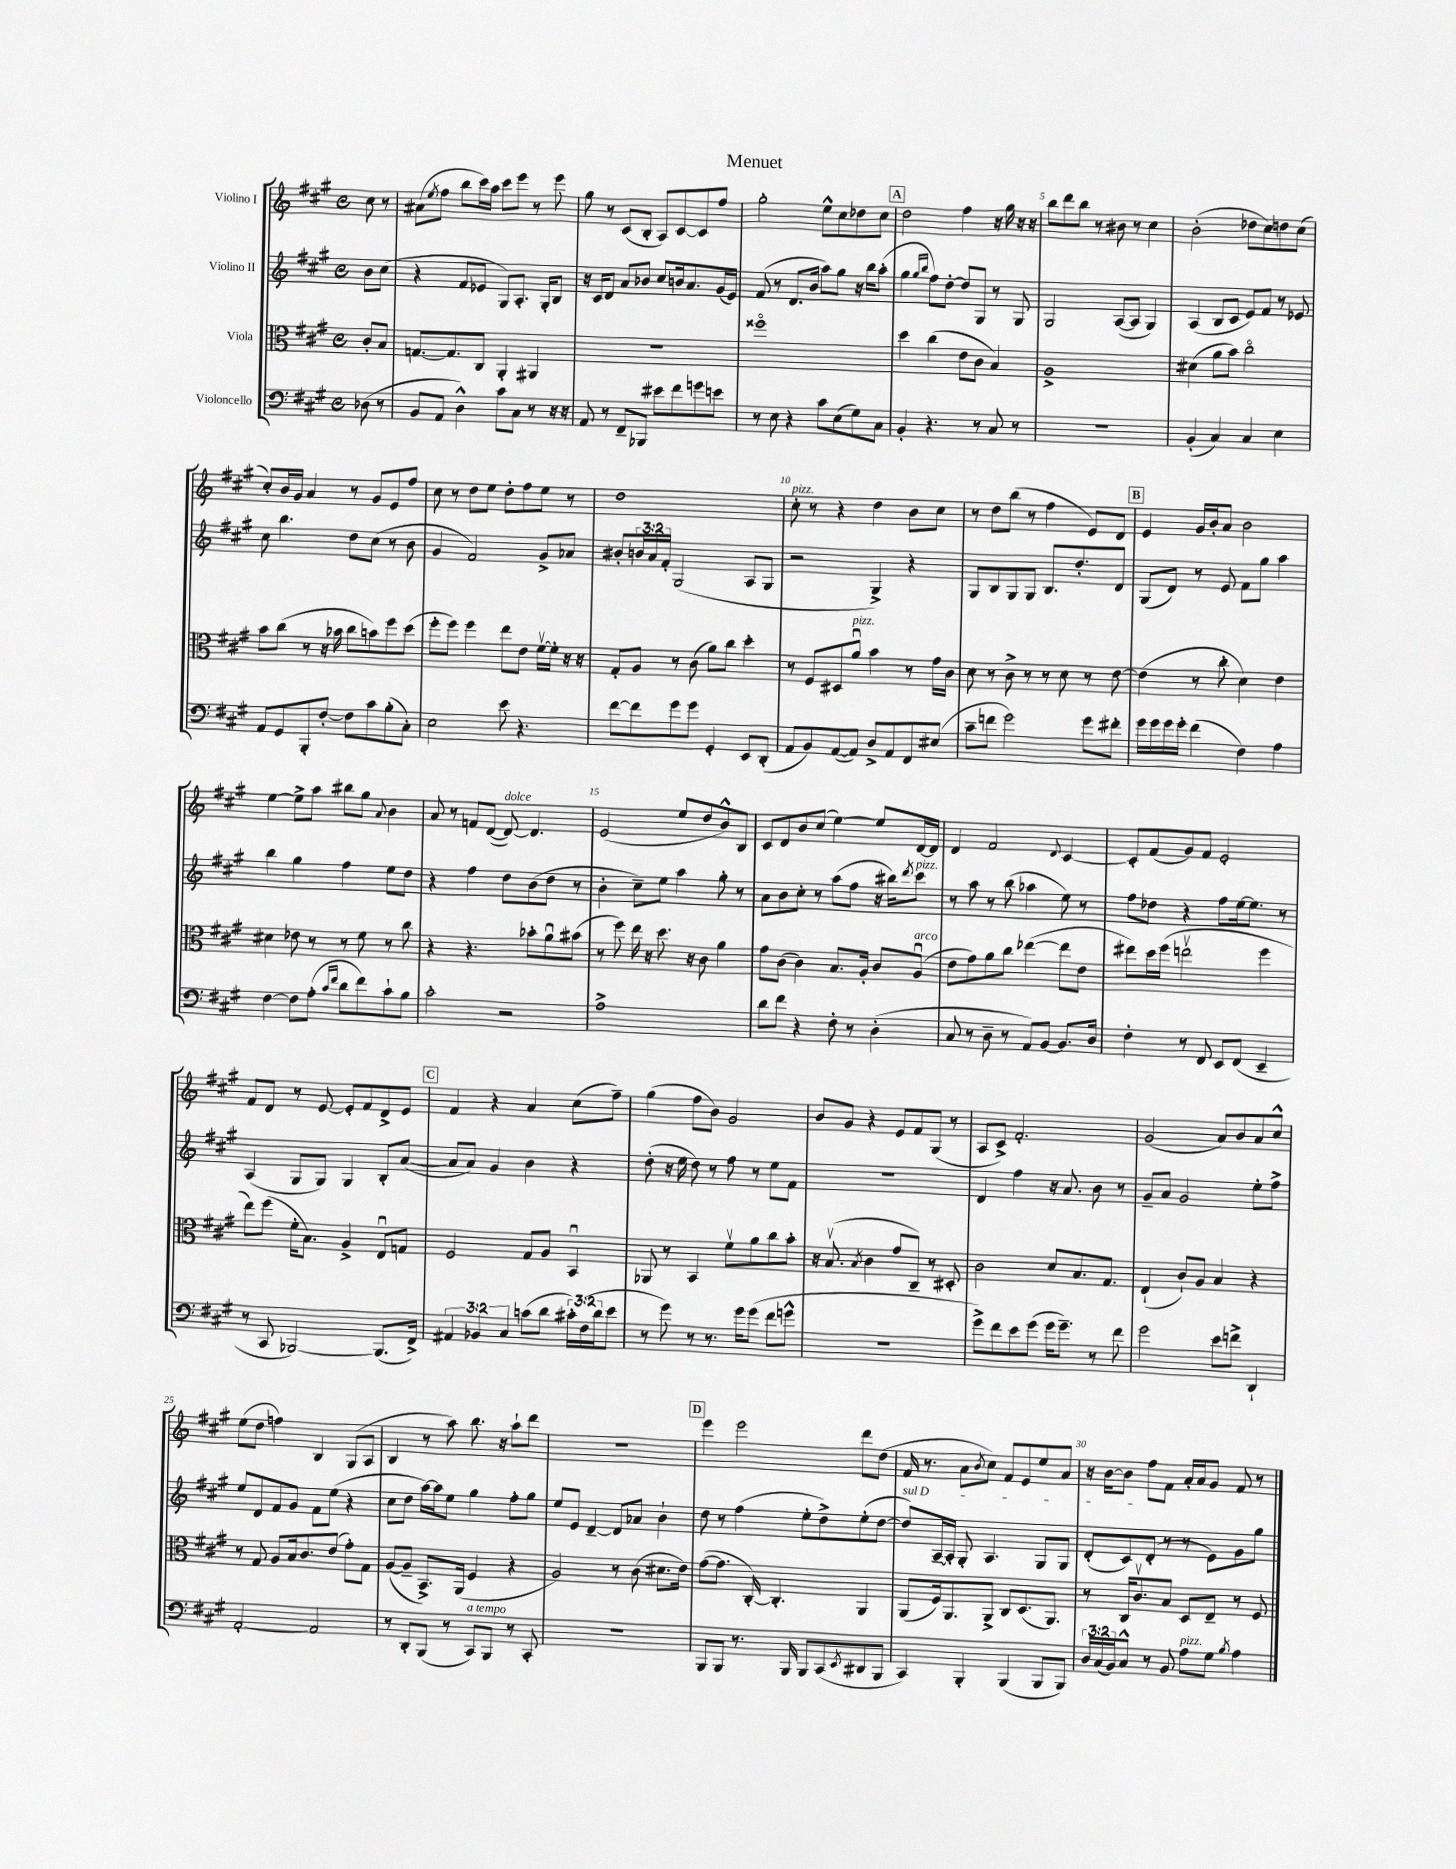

**kern	**kern	**kern	**kern
*staff4	*staff3	*staff2	*staff1
*clefF4	*clefC3	*clefG2	*clefG2
*k[f#c#g#]	*k[f#c#g#]	*k[f#c#g#]	*k[f#c#g#]
*M4/4	*M4/4	*M4/4	*M4/4
*met(c)	*met(c)	*met(c)	*met(c)
(8D-\	8c#'/L	8b\L	8cc#\
8r	8B/J	(8cc#\J	8r
=	=	=	=
8BB/L	[8.G/L	4r	(8a#\L
.	.	.	8qee/
8AA/J	.	.	8ff#\J
.	8.G/]	.	.
4D^^\)	.	8f#/L	8bb\L
.	8C#/J	8e-/J	16ccc#\L)
.	.	.	16aa\JJ
8c#\L	4AA'/	8G#/L)	8ccc#\L
8C#\J	.	8.A'/J	8eee\J
8r	4AA#/	.	8r
.	.	16G#'/LK	.
16r	.	8B/J	8eee\
16r	.	.	.
=	=	=	=
8AA/	1r	16r	8gg#\
.	.	16c#/LK	.
8r	.	8d/J	8r
8FF#~/L	.	8a/L	(8c#/L
8BBB-/J	.	8b-/J	8B'/J
8e#\L	.	8cc#/L	8A/L)
8f#\	.	16b/k	[8c#/
.	.	8.a/	.
8g\	.	.	8c#/]
8e\J	.	(16g#/L	8ff#/J
.	.	16e/JJ)	.
=	=	=	=
8r	1ff##o	(8f#/	2gg#'\
8E\	.	8r	.
4r	.	8.d/L	.
.	.	16b/Jk	.
8c#\L	.	8aa\L)	8ee^^\L
(8E\	.	8gg#\J	8cc#\
8G#\)	.	16r	8dd-\
.	.	16bb\LK	.
8C#\J	.	(8aa'\J	8cc#\J
=	=	=	=
4BB'/	4dd\	4gg#\	2dd\
.	.	16qqgg#/LL	.
.	.	16qqbb/JJ	.
4.r	(4cc#\	8ff#\L)	.
.	.	[8dd'\J	.
.	8e\L	8dd/]L	4ff#\
8r	8c#\J	8G#/J	.
8C#/	4B/)	8r	16r
.	.	.	16gg#\
8r	.	8G#/	16r
.	.	.	16r
=	=	=	=
1r	1A^	2G#/	8bb\L
.	.	.	8ddd\
.	.	.	8bb\J
.	.	.	8r
.	.	([8A/L	8b#\
.	.	8A/]J	8r
.	.	4G#/)	4cc#\
=	=	=	=
(4BB'/	(4d#\	(4A/	(2b'\
4C#/)	8a\L	8B/L	.
.	8b\J)	8c#/J	.
4C#/	2cc#o\	8e/L)	8dd-\L
.	.	8f#/J	8cc#\)
4E\	.	8r	8dd\
.	.	8e-/	(8cc#\J
=	=	=	=
8AA/L	8b\L	8cc#\	8cc#'/L)
8GG#/	(8cc#\J	4.bb\	16b/L
.	.	.	16g#/JJ
8BBB'/	8r	.	4a/
[8F#'/J	16r	.	.
.	16b-\	.	.
8F#\]L	8cc#\L	8dd\L	8r
8c#\	8b\)	(8cc#\J	8g#/L
(8B'\	8ff#\	8r	8e/
8C#'\J)	(8dd\J	8b\	8ff#/J
=	=	=	=
2E\	8ff#'\L	4g#/	8cc#\
.	8ff#\J)	.	8r
.	4ff#\	2f#/)	8dd\L
.	.	.	8ee\J
8e\	8ee\L	.	8dd'\L
4.r	8e\J	.	8ff#\
.	[16f#v\LL	8g#^/L	8ee\J
.	16f#'\]JJ	.	.
.	16r	8a-/J	8r
.	16r	.	.
=	=	=	=
[8f#\L	8G#'/L	8b#'/L	1dd
8f#\]	8A/J	24b/L	.
.	.	24a/	.
.	.	24f#'/JJ	.
8g#\	8r	(2G#/	.
8g#\J	(8c#\	.	.
4GG#'/	8a\L)	.	.
.	8cc#\J	.	.
8EE/L	4dd'\	8A/L	.
(8DD'/J	.	8G#/J	.
=	=	=	=
8AA/L	8r	2r	8cc#'\
8BB/)	8F#/L	.	8r
([8AA/	8D#/	.	4r
8AA/]J)	8au/J	.	.
8D^/L	4b\	4G#^/)	4dd\
8AA/	.	.	.
8FF#/	8r	4r	8b\L
(8E#/J	16g#\LL	.	8cc#\J
.	16c#\JJ	.	.
=	=	=	=
8c#~\L	8d\	8G#/L	8r
8f\J	8r	8B/	8dd\L
2g#\)	8c#^\	8G#/	(8bb\J
.	8r	8G#/J	8r
.	8r	8.B/L	4ff#\
.	8d\	.	.
.	.	8.dd'/	.
8g#\L	8r	.	8e/L)
8f#'\J	[8e\	8d/J	8d/J
=	=	=	=
16g#\LL	(4e\]	(8G#/L	4e/
16g#\	.	.	.
16g#\	.	8d/J)	.
16g#'\JJ	.	.	.
(4f#\	8r	8r	16g#/LL
.	.	.	16b'/J
.	8cc#'\	8e/	8a/J
4F#\)	4d\)	8f#\L	2b\
.	.	8gg#\J	.
4A\	4e\	4aa\	.
=	=	=	=
[4F#\	4d#\	4bb\	[4ee\
8F#\]L	8e-\	4gg#\	8ee^\]L
(8A'\J	8r	.	8aa\J
16qqc#/LL	.	.	.
16qqf#/JJ	.	.	.
8d\L	8r	4ff#\	8bb#\L
8f#\)	8f#\	.	8gg#\J
.	.	.	8qqa/
8c#`\	8r	8ee\L	4b\
8B\J	8cc#\	8dd\J	.
=	=	=	=
2c#'\	4r	4r	8a/
.	.	.	8r
.	4.r	4ff#\	8f/L
.	.	.	([8d/J
2r	.	8dd\L	8d/_)
.	8b-'\L	(8b\	4.d/]
.	8au\	8dd\J	.
.	(8b#\J	8r	.
=	=	=	=
1A^	8r	4b'\	(2e/
.	8ff#\)	.	.
.	16ee\	8cc#~\L)	.
.	16r	.	.
.	8.dd\	8ee\J	.
.	.	4aa\	8ee/L
.	16r	.	.
.	8c#\	.	8dd/
.	4a\	8gg#'\	8b^^/)
.	.	8r	8B/J
=	=	=	=
8d\L	8g#\L	8a\L	8c#/L
8f#\J	(8c#\J	8b\	8d/
4r	4c#\)	8cc#'\J	8b/
.	.	8r	(8cc#/J
8F#'\	8.B/L	(8aa\L	[4ee\)
8r	.	8ff#\J	.
.	16A'/Jk	.	.
(4D'\	8c#/L	16r	8ee/]L
.	.	16bb#\LK)	.
.	.	8qddd/	.
.	(8Au/J	8ccc#\J	[16d/L
.	.	.	16d/]JJ
=	=	=	=
8C#/	8e\L	8r	4d/
8r	8g#\)	8aa\	.
8D~\	8a\	8r	2f#/
8r	8cc#\J	(8bb\	.
8AA/L)	([4ee-\	4aa-\	.
[8BB/J	.	.	.
.	.	.	8qqd/
8.BB/]L	8ee-\]L	8ee\)	[4c#/
.	8e\J	8r	.
16D/Jk	.	.	.
=	=	=	=
4F#'\	8ee#\L)	8ff#\L	8c#'/]L
.	16dd\L	8dd-\J	(8f#/
.	(16ff#\JJ	.	.
8r	2eev\	4r	8g#/)
8FF#/	.	.	8f#/J
8EE/L	.	8ff#\L	2e'/
(8FF#/J	.	[16ee\k	.
.	.	8.ee\]J	.
4EE~/	4ff#\	.	.
.	.	8r	.
=	=	=	=
8r	8ee\L)	(4A/	8f#/L
8CC#/	(8ff#\J	.	8d/J
[2BBB-/)	16f#'\LK	8G#/L	8r
.	8.B\J)	.	.
.	.	8G#/J)	[8e/
.	4A^/	4G#/	8e'/]L
.	.	.	8f#/
(8.BBB-/]L	8Eu/L	8B'/L	8d^/
.	8G/J	([8a/J	8e/J
16FF#^/Jk)	.	.	.
=	=	=	=
6AA#/	2F#/	8a/]L	4f#/
.	.	8a/J)	.
6BB-/	.	.	.
.	.	4g#/	4r
6C#/	.	.	.
(8c\L	8G#/L	4b\	4a/
8d\J	8A/J	.	.
24c#'\LL)	4BBu/	4r	(8cc#\L
(24F#\	.	.	.
24d\J	.	.	.
8e\J	.	.	8ff#~\J)
=	=	=	=
8r	8AA-/	(8dd'\	(4gg#\
8g#\)	8r	16r	.
.	.	16ee\	.
8r	4BB/	8dd\)	8ff#\L
8.r	.	8r	8b\J)
.	8f#v\L	8ff#\	2g#/
16g#\LK	.	.	.
(8g#\J	8a\	8r	.
8f#\L	8cc#\	8ee\L	.
8g^^\J	8b'\J	8f#\J	.
=	=	=	=
1r	16r	1r	8b/L
.	(8.Bv/	.	.
.	.	.	8g#/J
.	8qB/	.	.
.	4c#\	.	4r
.	8g#/L	.	8e/L
.	8C#~/J)	.	8f#/
.	8r	.	(8G#/J
.	8D#'/	.	8r
=	=	=	=
8g#^\L)	2c#\	4d/	8A/L
8f#\	.	.	8c#^/J)
8e\	.	4ff#\	2.f#'/
(8g#\J	.	.	.
16g#\LK	8d/L	16r	.
8.g#~\J)	.	8.a/	.
.	8.B/	.	.
8r	.	8b\	.
.	8.G#/J	.	.
8f#\	.	8r	.
=	=	=	=
2g#\	(4E`/	8g#~/L	(2g#/
.	.	8a/J	.
.	8c#`/L)	2g#/	.
.	8A/J	.	.
8e\L	4B/	.	8a/L)
8f^\J	.	.	8b/
4DD`/	4r	8ee'\L	8a/
.	.	8ff#^\J	8cc#^^/J
=	=	=	=
[2AA'/	8r	8ee/L	(8ee\L
.	8G#/	8d/	8dd\J
.	8A/L	8f#/	4ff\)
.	16B/k	8g#/J	.
.	8.c#/	.	.
2AA/]	.	8f#\L	4B/
.	(8e/J	(8ee\J	.
.	8g#'\L)	4r	(8G#/L
.	8G#\J	.	8A/J
=	=	=	=
8r	([8A/L	8cc#\L	4B/
8DD'/L	8A~/]J	8dd\J	.
(8BBB/J	8.BB^/L)	[16aa\LL)	8r
.	.	16aa\]J	.
8r	.	8ee\J	8aa\)
.	(16AA/Jk	.	.
8CC#/L)	4F#/	4gg#\	8.bb\
8BBB/J	.	.	.
.	.	.	16r
8r	4r	8ff#'\L	8aa`\L
8CC#'/	.	8gg#\J	8ddd\J
=	=	=	=
1r	2A/)	8ee/L	1r
.	.	8e/J	.
.	.	[4d~/	.
.	8r	8d/]L	.
.	(8c#\	8a-/J	.
.	8.d#\L	4b`\	.
.	16e\Jk)	.	.
=	=	=	=
8BBB/L	([8g#\L	8dd\	4eee\
8BBB/J	8.g#\]J	8r	.
8.r	.	(4ff#\	2eee\
.	[16C#'/)	.	.
.	4.C#'/]	.	.
16BBB/	.	.	.
8BBB/L	.	8ee'\L	.
(8CC#/	.	8dd^\)	.
8qEE/	.	.	.
8DD#/	4AA/	(8ee'\	8ddd\L
8BBB/J	.	[8dd\J	(8dd\J
=	=	=	=
4CC#/)	(8AA/L	8dd/]L)	16f#/
.	.	.	8.r
.	16F#/k)	[16A~/L	.
.	8.AA/	16A'/]JJ	.
4BBB'/	.	8G#'/	8a\L
.	.	.	8qb/
.	8AA^/J	4.A/	8cc#\J)
(4BBB/	8C#/L	.	8f#/L
.	(8.D/	.	8e/
8BBB/L	.	8G#/L	8ee/
.	8.AA/J)	.	.
8BBB/J)	.	8G#/J	8a/J
=	=	=	=
24D/LL	8r	(8d'/L	16r
(24C#/	.	.	.
.	.	.	[16b\LK
24BB/J)	.	.	.
8C#^^/J	16C#/LK	8c#/)	8b\]J
.	8.c#v/	.	.
8r	.	(8d'/J	8ff#\L
8BB/	8B/J	8r	8f#\J
8A\L	8D/L	8r	16a'/LL
.	.	.	16a/J
8G#\J	8E~/J	8e\L)	8g#/J
8qB/	.	.	.
4A\	8r	8g#\	8f#/
.	8F#/	8gg#\J	8r
==	==	==	==
*-	*-	*-	*-
